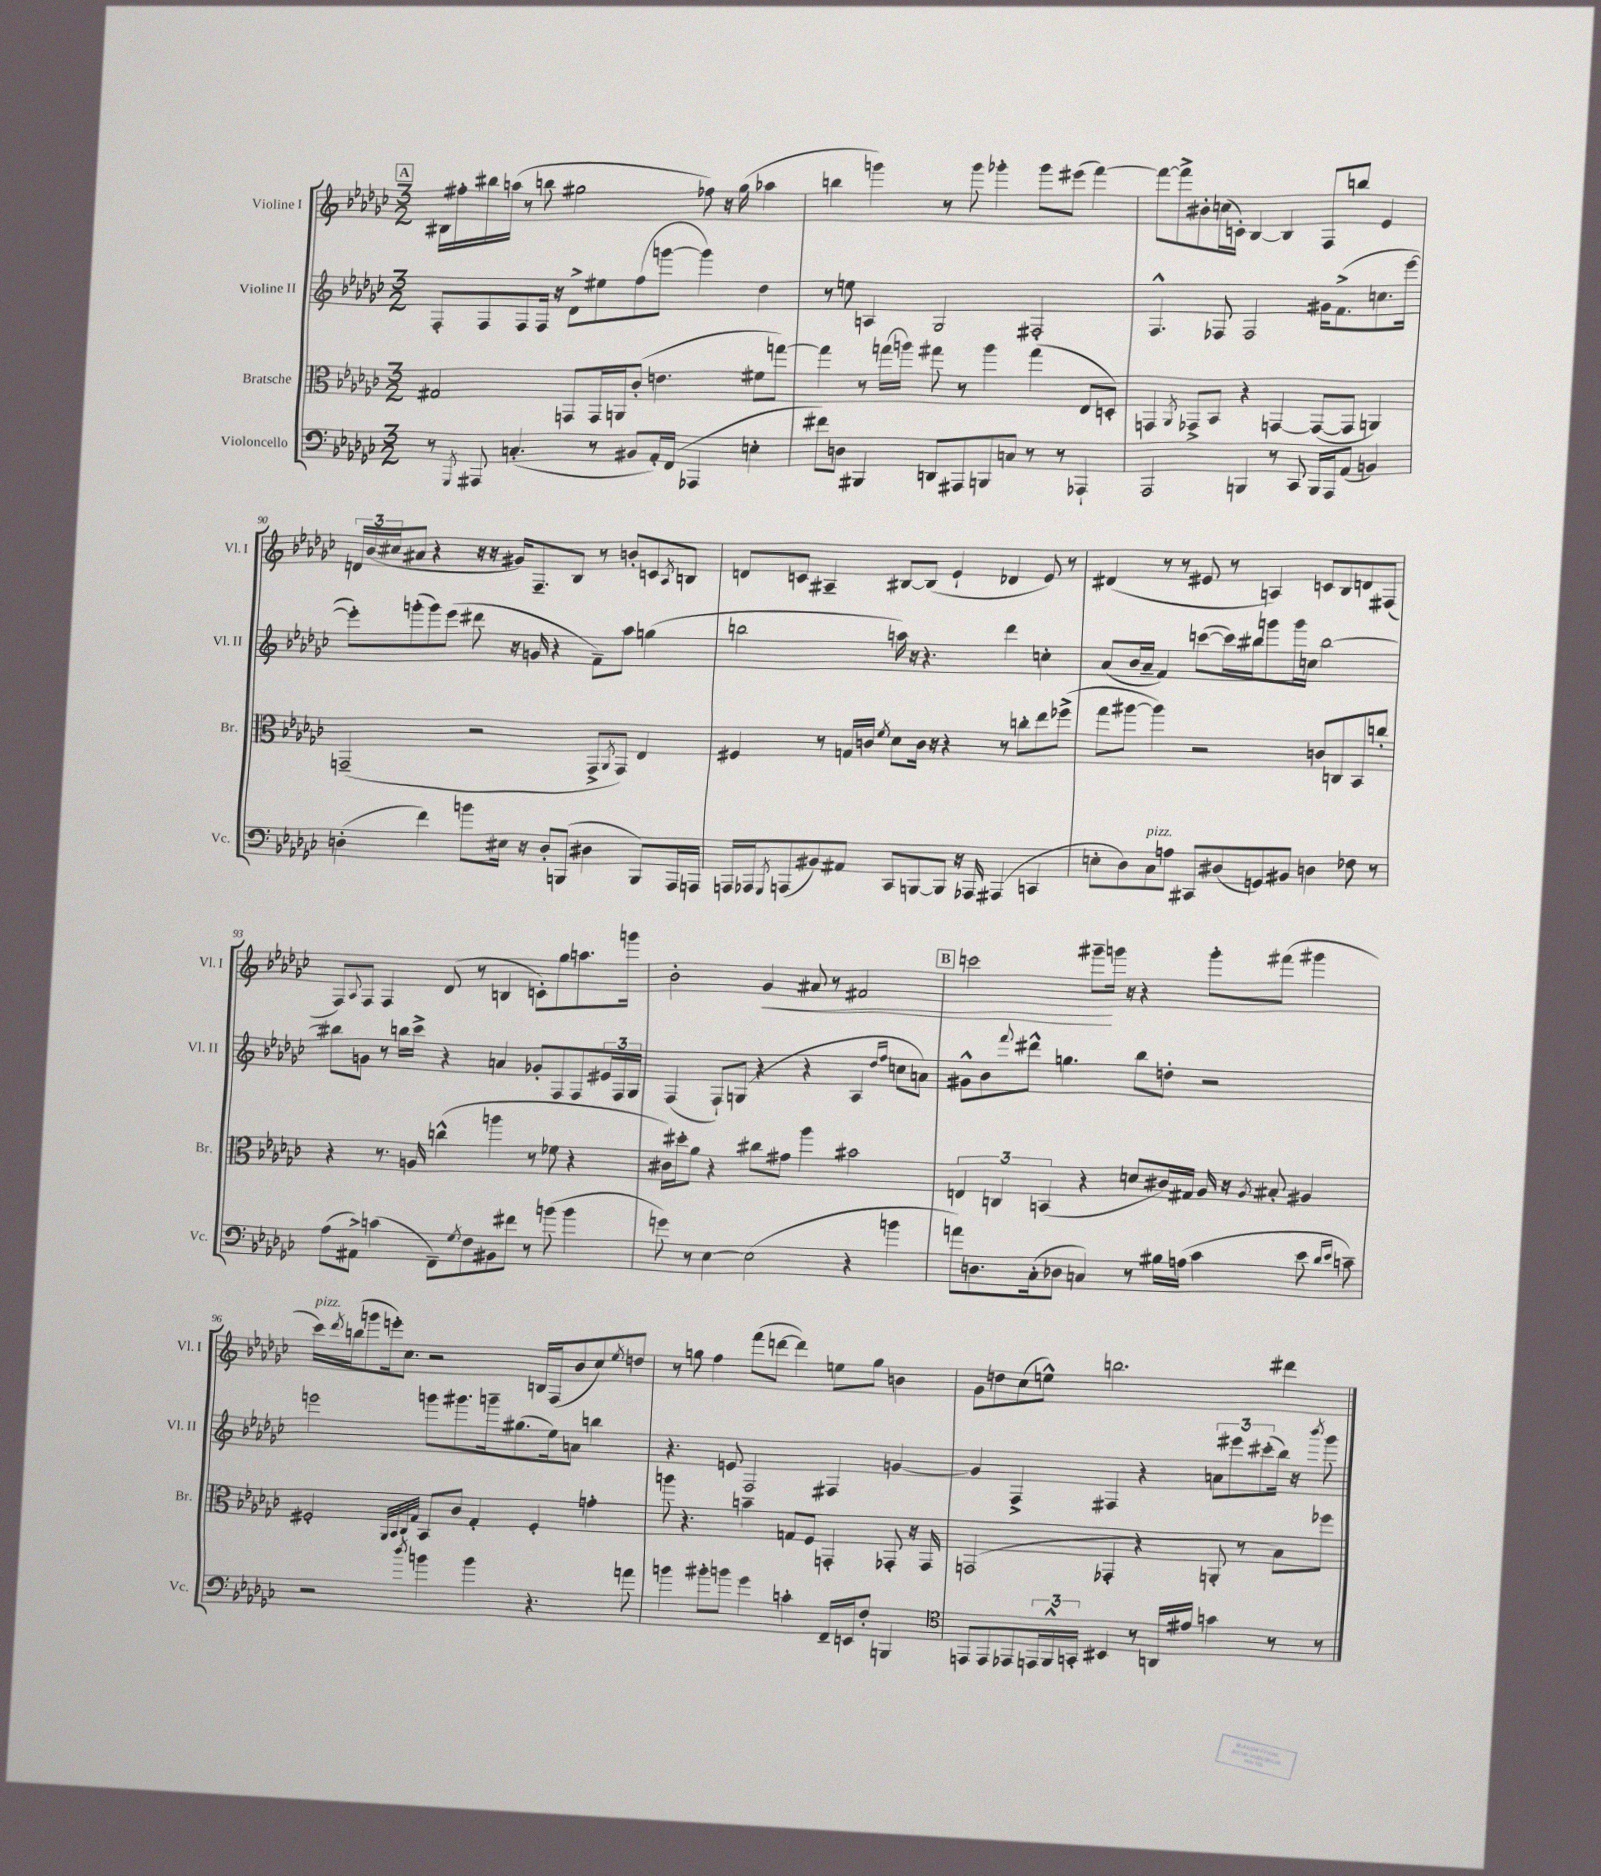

**kern	**kern	**kern	**kern	**dynam
*part4	*part3	*part2	*part1	*part1
*staff4	*staff3	*staff2	*staff1	*staff1
*I"Violoncello	*I"Bratsche	*I"Violine II	*I"Violine I	*
*I'Vc.	*I'Br.	*I'Vl. II	*I'Vl. I	*
*clefF4	*clefC3	*clefG2	*clefG2	*
*k[b-e-a-d-g-c-]	*k[b-e-a-d-g-c-]	*k[b-e-a-d-g-c-]	*k[b-e-a-d-g-c-]	*
*M3/2	*M3/2	*M3/2	*M3/2	*
!!LO:REH:place=s1:t=A
=87	=87	=87	=87	=87
8r	2G#X/	8F'/L	16B#X\LL	.
.	.	.	16ff#X'\	.
8qGGG-/	.	.	.	.
8AAA#X/	.	8F/	16bb#X\	.
.	.	.	(16aan\JJ	.
(4.Cn'/	.	8F/	8r	.
.	.	16F/Jk	8bbn\	.
.	.	16r	.	.
.	8GGn/L	8d-^\L	2gg#X\	.
8r	16GG/L	8ee#X\	.	.
.	16AAn/J	.	.	.
8BB#X/L	(8c-'/J	(8ff\	.	.
16AA-'/L)	4.en\	[8gggn\J	.	.
(16FF/JJ	.	.	.	.
4AAA-X/	.	4ggg\])	8ff-X\)	.
.	.	.	16r	.
.	.	.	(16gg#\	.
4En'\	8f#X\L	4dd-\	4aa-X\	.
.	[8ggn\J)	.	.	.
=88	=88	=88	=88	=88
8f#X\L)	4gg\]	8r	4bbn\	.
8Dn\J	.	8een\	.	.
4BBB#X/	8r	4An/	4gggn\)	.
.	(16ggn\LL	.	.	.
.	16aan\JJ)	.	.	.
8DDn/L	8gg#X\	2G-/	8r	.
8AAA#X/	8r	.	8ggg\	.
8BBBn/	4aa\	.	4ggg-X'\	.
8Cn/J	.	.	.	.
8r	(4gg#\	2F#X'/	8ggg-\L	.
8r	.	.	(8eee#X\J	.
4AAA-X`/	8E-/L	.	[4fff\)	.
.	8Dn'/J)	.	.	.
=89	=89	=89	=89	=89
2AAA-/	4GGn/	4.F^^/	8fff\L_	.
.	.	.	8fff^\]	.
.	8qAA-/	.	.	.
.	8GG-X^/L	.	8b#X'\	.
.	8BB-/J	8F-X/	(16ccn\L	.
.	.	.	16cn'\JJ)	.
4BBBn/	4r	2F-/	[4B-/	.
8r	[4GGn/	.	4B-/]	.
8CC-/	.	.	.	.
16BBB/LL	(8GG/L_	16g#X\KL	8F/L	.
16AAA-/J	.	(8.f^\	.	.
(8AA-/J	8GG/J]	.	8bbn/J	.
4BBn/)	4AAn/)	8.ccn\	4e-/	.
.	.	[16eee-\Jk	.	.
!!LO:LB:g=z
=90	=90	=90	=90	=90
(4Dn'\	(2GGn~/	8eee-'\L])	24dn/LL	.
.	.	.	(24b-/	.
.	.	.	24cc#X/J	.
.	.	(8gggn'\	8a#X/J	.
4f\)	.	8ggg\)	4r	.
.	.	(8eee-\J	.	.
8bn\L	2r	8ddd#X\	16r	.
.	.	.	16r	.
16E#X\Jk	.	16r	16g#X/KL)	.
16r	.	16gn/	8.F~/	.
8D'/L	.	4r	.	.
(8BBBn/J	.	.	8B-/J	.
4D#X\	8GG^/L	8f~\L)	8r	.
.	8qAA-/	.	.	.
.	8GG/J)	8aa-\J	8bn'/L	.
8BBB/L)	4E-/	(4ggn\	8cn/	.
.	.	.	8qA-/	.
16AAA-/L	.	.	8Bn/J	.
16AAAn/JJ	.	.	.	.
=91	=91	=91	=91	=91
16AAAn/LL	4F#X/	2bbn\	8dn/L	.
16AAA-X/J	.	.	.	.
8qGGG-/	.	.	.	.
(8AAAn/	.	.	8cn/J	.
8BB#X/)	8r	.	4A#X~/	.
8AA#X/J	16Gn/LL	.	.	.
.	16cn/JJ	.	.	.
.	8qf/	.	.	.
8CC-/L	8d-\L	16aan\)	[8B#X/L	.
.	.	16r	.	.
[8BBBn/	16c\Jk	4.r	(8B#/J]	.
.	16r	.	.	.
8BBB/J]	4r	.	4e-`/	.
16r	.	.	.	.
16AAA-X/	.	.	.	.
(4AAA#X/	8r	4ddd-\	4d-X/	.
.	8ccn'\L	.	.	.
4CCn/	8ee-\	4ccn'\	8e-/)	.
.	(8ff-X^\J	.	8r	.
=92	=92	=92	=92	=92
8En'\L	8gg-\L	(8a-/L	(4d#X/	.
8D-\)	[8aa#X\J	16b-/L	.	.
.	.	16a-~/JJ	.	.
!LO:TX:a:i:t=pizz.	!	!	!	!
8C-\	4aa#\])	4f/)	8r	.
8An\J	.	.	8r	.
8CC#X/L	2r	([8cccn\L	8e#X/	.
(8D#X/	.	16ccc\L])	8r	.
.	.	16bb#X\J	.	.
8GGn/)	.	8gggn\	4An/)	.
8BB#X/J	.	16ggg\L	.	.
.	.	16ccn\JJ	.	.
4Dn\	8cn/L	[2bb#\	8cn/L	.
.	8Cn/	.	8B-/	.
8F-X\	8BB-/	.	8dn/	.
8r	8ccn'/J	.	(8F#X/J	.
!!LO:LB:g=z
=93	=93	=93	=93	=93
(8A-\L	4r	8bb#X\L]	8F/L)	.
.	.	.	8qqA-/	.
8AA#X^\J)	.	8gn\J	8F/J	.
(4cn\	8.r	8r	4F/	.
.	.	16bbn\LL	.	.
.	16An/	16ccc-^\JJ	.	.
8FF~\L)	(4ccn^^\	4r	(8d-/	.
8qG-/	.	.	.	.
8F\	.	.	8r	.
8BB#X\	4aan\	4an/	4Bn/	.
8f#X\J	.	.	.	.
8r	8r	8g-X'/L	8cn'\L)	.
(8bn\	8f-X\	8F/	8gg-\	.
4b\	4r	8F/	8.aan\	.
.	.	24e#X/L	.	.
.	.	24F/	.	.
.	.	.	16gggn\Jk	.
.	.	24G-/JJ	.	.
=94	=94	=94	=94	=94
8gn\)	16c#X\LL)	(4F/	2b-'\	.
.	16dd#X'\J	.	.	.
8r	8a-\J	.	.	.
[4E-\	4r	8F`/L)	.	.
.	.	(8Gn/J	.	.
!	!	!	!	!LO:HP:b
(2E-\]	8cc#X\L	4r	4g-/	<
.	8g#X\J	.	.	.
.	4aa-\	4r	8a#X/	.
.	.	.	8r	.
4r	2b#X\	4A-/	2f#X/	.
.	.	16qqdd-/LL	.	.
.	.	16qqff/JJ	.	.
4bn\	.	8ccn\L	.	.
.	.	8an\J)	.	.
!!LO:REH:place=s1:t=B
=95	=95	=95	=95	=95
8an\L)	6En/	8g#X^^\L	2cccn\	.
8.Dn\	.	8b-\	.	.
.	6Cn/	.	.	.
.	.	8qqfff/	.	.
.	.	8ddd#X^^\J	.	.
(16C-'\k	.	.	.	.
.	(6BBn/	.	.	.
8D-X\J	.	4.ggn\	.	.
4Cn/)	4r	.	8ggg#X~\L	.
.	.	.	16gggn\Jk	[
.	.	.	16r	.
8r	8dn/L	8bb-\L	4r	.
16B#X\LL	16c#X/L)	8ddn'\J	.	.
(16An\JJ	16G#X/JJ	.	.	.
4c-\	16A-/	2r	8ggg'\L	.
.	16r	.	.	.
.	8qA-/	.	.	.
.	8B#X'/	.	(8fff#X\J	.
8e-\	4A#X/	.	4ggg#X\	.
16qqd-/LL	.	.	.	.
16qqe-/JJ	.	.	.	.
8cn~\)	.	.	.	.
!!LO:LB:g=z
=96	=96	=96	=96	=96
!	!	!	!LO:TX:a:i:t=pizz.	!
2r	2F#X'/	2eeen\	16ccc-\LL)	.
.	.	.	8qddd-/	.
.	.	.	(16bbn\J	.
.	.	.	8gggn\	.
.	.	.	16eeen'\k)	.
.	.	.	8.cc-\J	.
.	32qqAA-/LLL	.	.	.
.	32qqBB-/	.	.	.
.	32qqC-/	.	.	.
8qdd-/	32qqG-/JJJ	.	.	.
4bn\	8BB-/L	8gggn\L	2r	.
.	8c-/J	8.ggg#X\	.	.
4b\	4G-'/	.	.	.
.	.	16gggn~\k	.	.
.	.	(8.gg#X\	.	.
4.r	4F#'/	.	16Bn/LL	.
.	.	16ee-\k)	(16F/J	.
.	.	8an\J	8b-/	.
.	4gn'\	4bbn\	8cc-/)	.
.	.	.	8qee-/	.
8an\	.	.	8ddn/J	.
=97	=97	=97	=97	=97
4bn\	8aan\	4.r	8r	.
.	4.r	.	8ggn\	.
8b#X'\L	.	.	4ff\	.
8bn\J	.	8en/	.	.
4g-\	4bn~\	2F/	(8fff\L	.
.	.	.	[8dddn\J	.
4cn'\	8Gn/L	.	4ddd\])	.
.	8F/J	.	.	.
16FF~/LL	4GGn'/	4F#X/	8een\L	.
16EEn/J	.	.	.	.
8F'/J	.	.	8gg\J	.
4BBBn/	8GG-X'/	[4gn/	4bn\	.
.	16r	.	.	.
.	16GG-/	.	.	.
=98	=98	=98	=98	=98
*clefC4	*	*	*	*
8EEn/L	(2GGn/	4g/]	8g-\L	.
8EE/	.	.	8ddn\	.
8EE-X/	.	4F^/	(8cc-\	.
24EEn/L	.	.	8een^^\J)	.
24FF^^/	.	.	.	.
24GGn'/JJ	.	.	.	.
4BB#X/	4GG-X'/	4F#X/	2.bbn\	.
8r	4r	4r	.	.
16AAn/LL	.	.	.	.
16e#X/JJ	.	.	.	.
4gn\	8AAn'/	12an\L	.	.
.	.	12eee#X\	.	.
.	8r	.	.	.
.	.	(12ccc#X'\	.	.
8r	8B-\L)	16bb-\Jk)	4ddd#X\	.
.	.	16r	.	.
.	.	8qbbb-/	.	.
8r	8ff-X\J	8ggg-\	.	.
==	==	==	==	==
*-	*-	*-	*-	*-
